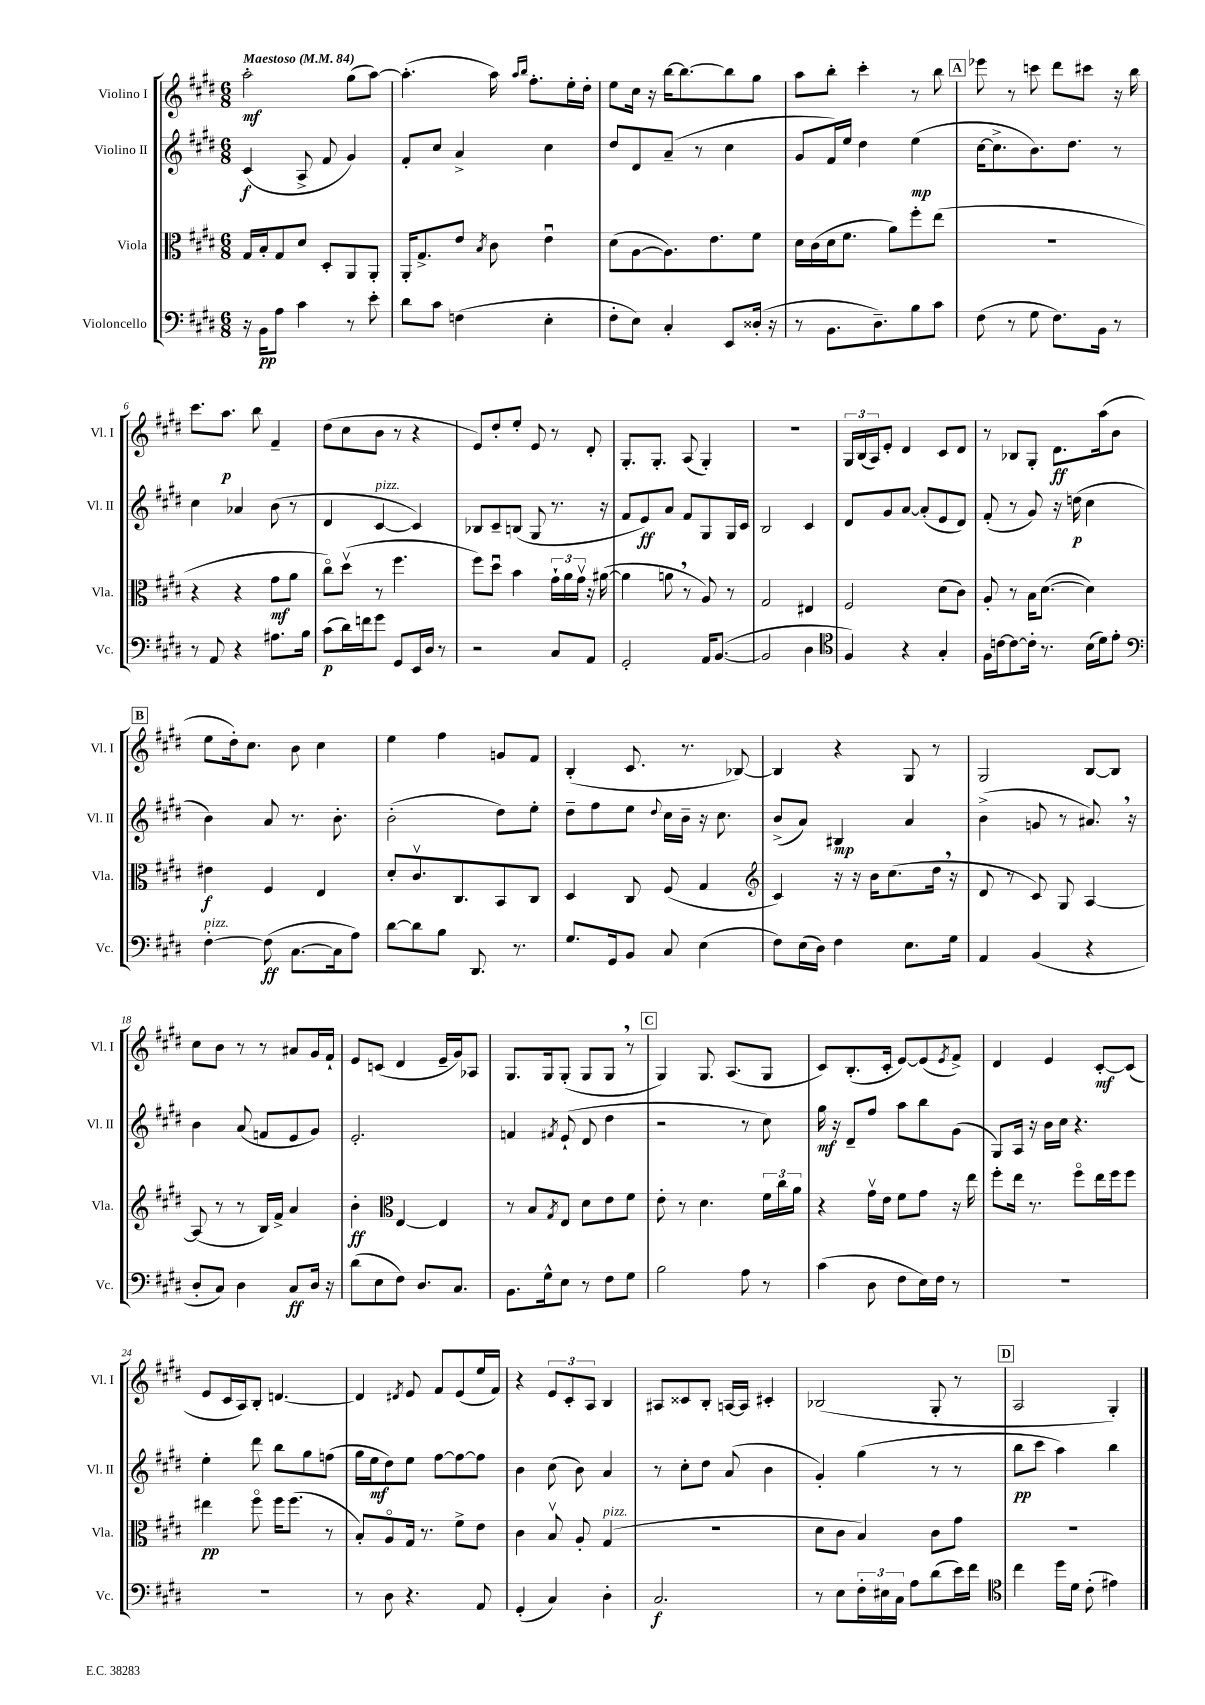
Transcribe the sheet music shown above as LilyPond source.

<<
\new StaffGroup <<
\new Staff = "s0" \with { instrumentName = "Violino I" shortInstrumentName = "Vl. I" } {
    \clef treble \key e \major \numericTimeSignature \time 6/8 \tempo "Maestoso" 4 = 84
    a''2-.\mf gis''8( a''8~) |
    a''4.-.( a''16) \grace { a''16 b''16 } fis''8.-. e''16-. dis''16-. |
    e''8 cis''16 r16 b''16~ b''8.~ b''8 gis''8 |
    a''8 b''8-. cis'''4-. r8 b''8 |
    \mark \markup { \box "A" } ees'''8 r8 c'''8 dis'''8 cis'''8 r16 b''16 |
    cis'''8. a''8.\p b''8 fis'4-- |
    dis''8( cis''8 b'8 r8 r4 |
    e'8) dis''8-. e''8-. e'8 r8 dis'8-. |
    gis8.-. gis8.-. a8( gis4-.) |
    R2. |
    \tuplet 3/2 { gis16 b16( a16) } e'8-. dis'4 cis'8 dis'8 |
    r8 bes8 gis8-. dis'8.\ff a''16( b'8 |
    \mark \markup { \box "B" } e''8 dis''16-.) cis''8. b'8 cis''4 |
    e''4 fis''4 g'8 fis'8 |
    b4-.( cis'8. r8. bes8~) |
    bes4 r4 gis8 r8 |
    gis2 b8~ b8 |
    cis''8 b'8 r8 r8 ais'8 gis'16 fis'16-! |
    e'8 c'8( dis'4 e'16-- gis'16) aes8 |
    gis8. gis16 gis8-.( gis8 gis8 \breathe r8 |
    \mark \markup { \box "C" } gis4) gis8. a8.( gis8 |
    cis'8) b8.-.( cis'16-. e'8~) e'8( \acciaccatura { e'8 } fis'8->) |
    dis'4 e'4 cis'8~-.\mf cis'8( |
    e'8 cis'16 a16) b8-. d'4.~ |
    d'4 \acciaccatura { dis'8 } e'8 fis'8 e'8( e''16 fis'16) |
    r4 \tuplet 3/2 { e'8 cis'8-. a8 } b4 |
    ais8 cisis'8 b8-. a16~ a16 cis'4-. |
    bes2( gis8-. r8 |
    \mark \markup { \box "D" } a2 gis4-.) \bar "|." |
}
\new Staff = "s1" \with { instrumentName = "Violino II" shortInstrumentName = "Vl. II" } {
    \clef treble \key e \major \numericTimeSignature \time 6/8
    cis'4\f( a8-> fis'8 gis'4) |
    fis'8-. cis''8 a'4-> cis''4 |
    dis''8 dis'8 a'8--( r8 cis''4 |
    gis'8 fis'16) e''16 dis''4 e''4\mp( |
    \mark \markup { \box "A" } cis''16~ cis''8.-> b'8.) dis''8. r8 |
    cis''4 aes'4 b'8( r8 |
    dis'4 cis'4~^\markup { \italic "pizz." } cis'4) |
    bes8 cis'8-- b8( gis8 r8. r16 |
    fis'8 e'8\ff) a'8 fis'8 gis8 gis16 cis'16 |
    b2 cis'4 |
    dis'8 gis'8 a'8~ a'8-.( e'8 dis'8) |
    fis'8-.( r8 gis'8) r16 d''16\p( cis''4 |
    \mark \markup { \box "B" } b'4) a'8 r8. b'8.-. |
    b'2-.( dis''8) e''8-. |
    dis''8-- fis''8 e''8 \appoggiatura { dis''8 } cis''16 b'16-- r16 cis''8. |
    b'8->( a'8) bis4\mp a'4 |
    b'4->( g'8 r8 ais'8.) \breathe r16 |
    b'4 a'8( f'8 e'8 gis'8) |
    e'2.-. |
    f'4 \acciaccatura { fis'8 } e'8-!( dis'8 dis''4 |
    \mark \markup { \box "C" } r2 r8 cis''8) |
    gis''16\mf r16 dis'8-- fis''8 a''8 b''8 gis'8( |
    gis8) a16 r16 b'16 cis''16 r4. |
    e''4-. dis'''8 b''8 gis''8 f''8( |
    gis''16 e''16\mf dis''8) e''8 fis''8~ fis''8~ fis''8 |
    b'4 cis''8( b'8) a'4 |
    r8 cis''8-. dis''8 a'8( b'4 |
    gis'4-.) gis''4( r8 r8 |
    \mark \markup { \box "D" } b''8\pp cis'''8 a''4) b''4 \bar "|." |
}
\new Staff = "s2" \with { instrumentName = "Viola" shortInstrumentName = "Vla." } {
    \clef alto \key e \major \numericTimeSignature \time 6/8
    gis16 b16-. gis8 dis'8 dis8-. a,8 a,8-. |
    a,16-. gis8.-> e'8 \acciaccatura { b8 } cis'8 e'4\downbow |
    dis'8( a8~ a8.) e'8. fis'8 |
    dis'16 cis'16( dis'16 fis'8. a'8) fis''8-. e''8( |
    \mark \markup { \box "A" } R2. |
    r4 r4 gis'8\mf a'8 |
    cis''8\flageolet) dis''8\upbow( r8 fis''4. |
    fis''8) dis''8\downbow b'4 \tuplet 3/2 { gis'16-! a'16 gis'16\upbow } r16 ais'16~( |
    ais'4 a'8 \breathe r8 a8) r8 |
    gis2 eis4 |
    fis2 dis'8( cis'8) |
    a8-. r8 b16 dis'8.~( dis'4) |
    \mark \markup { \box "B" } eis'4\f fis4 e4 |
    dis'8-. cis'8.\upbow cis8. b,8 cis8 |
    dis4 cis8 fis8( gis4 |
    \clef treble cis'4) r16 r16 b'16 cis''8.( dis''16 \breathe r16 |
    dis'8 r8 cis'8) gis8 a4~ |
    a8( r8 r8 b16) fis'16-> a'4 |
    b'4-.\ff \clef alto e4~ e4 |
    r8 b8 \acciaccatura { gis8 } e8 dis'8 e'8 fis'8 |
    \mark \markup { \box "C" } e'8-. r8 dis'4. \tuplet 3/2 { fis'16 cis''16 a'16 } |
    r4 gis'16\upbow e'16 fis'8 gis'8 r16 e''16 |
    fis''8-. e''16 r8. fis''8\flageolet e''16 fis''16 fis''8 |
    eis''4\pp fis''8\flageolet fis''16 fis''8.( r8 |
    b8-.) a8\flageolet gis16 r8. fis'8-> e'8 |
    cis'4 b8\upbow a8-. gis4^\markup { \italic "pizz." }( |
    R2. |
    dis'8 cis'8 b4) cis'8 gis'8 |
    \mark \markup { \box "D" } R2. \bar "|." |
}
\new Staff = "s3" \with { instrumentName = "Violoncello" shortInstrumentName = "Vc." } {
    \clef bass \key e \major \numericTimeSignature \time 6/8
    r16 b,16\pp a8 cis'4 r8 e'8-. |
    dis'8 cis'8 f4( e4-. |
    fis8-. e8) cis4-. e,8 disis16-.( r16 |
    r8 b,8. dis8.--) b8 cis'8 |
    \mark \markup { \box "A" } fis8( r8 gis8 fis8.) b,16 r8 |
    r8 a,8 r4 ais8. b16 |
    cis'8\p( dis'16) f'16 gis'8 gis,8 e,16 dis16 r8 |
    r2 cis8 a,8 |
    gis,2-. a,16 b,8.~( |
    b,2 dis4 |
    \clef tenor fis4) r4 gis4-. |
    fis16 c'16~ c'8~ c'16-. r8. b16( dis'16) e'8-. |
    \mark \markup { \box "B" } \clef bass fis4~-.^\markup { \italic "pizz." } fis8\ff( cis8.~ cis16 a8) |
    dis'8~ dis'8 b8 dis,8. r8. |
    gis8. gis,16 b,8 cis8 e4( |
    fis8) e16( dis16) fis4 e8. gis16 |
    a,4 b,4( r4 |
    dis8-. cis8) dis4 cis8\ff dis16 r16 |
    dis'8( e8 fis8) dis8. cis8. |
    b,8. gis16-^ e8 r8 fis8 gis8 |
    \mark \markup { \box "C" } b2 a8 r8 |
    cis'4( dis8 fis8 e16) fis16 r8 |
    R2. |
    r2. |
    r8 dis8 r4. a,8 |
    gis,4-.( cis4) dis4-. |
    cis2.\f |
    r8 e8 \tuplet 3/2 { fis16-. eis16 cis16 } a8 dis'8( e'16) fis'16 |
    \mark \markup { \box "D" } \clef tenor cis''4 dis''16 dis'16 cis'8-.( eis'4) \bar "|." |
}
>>
>>
